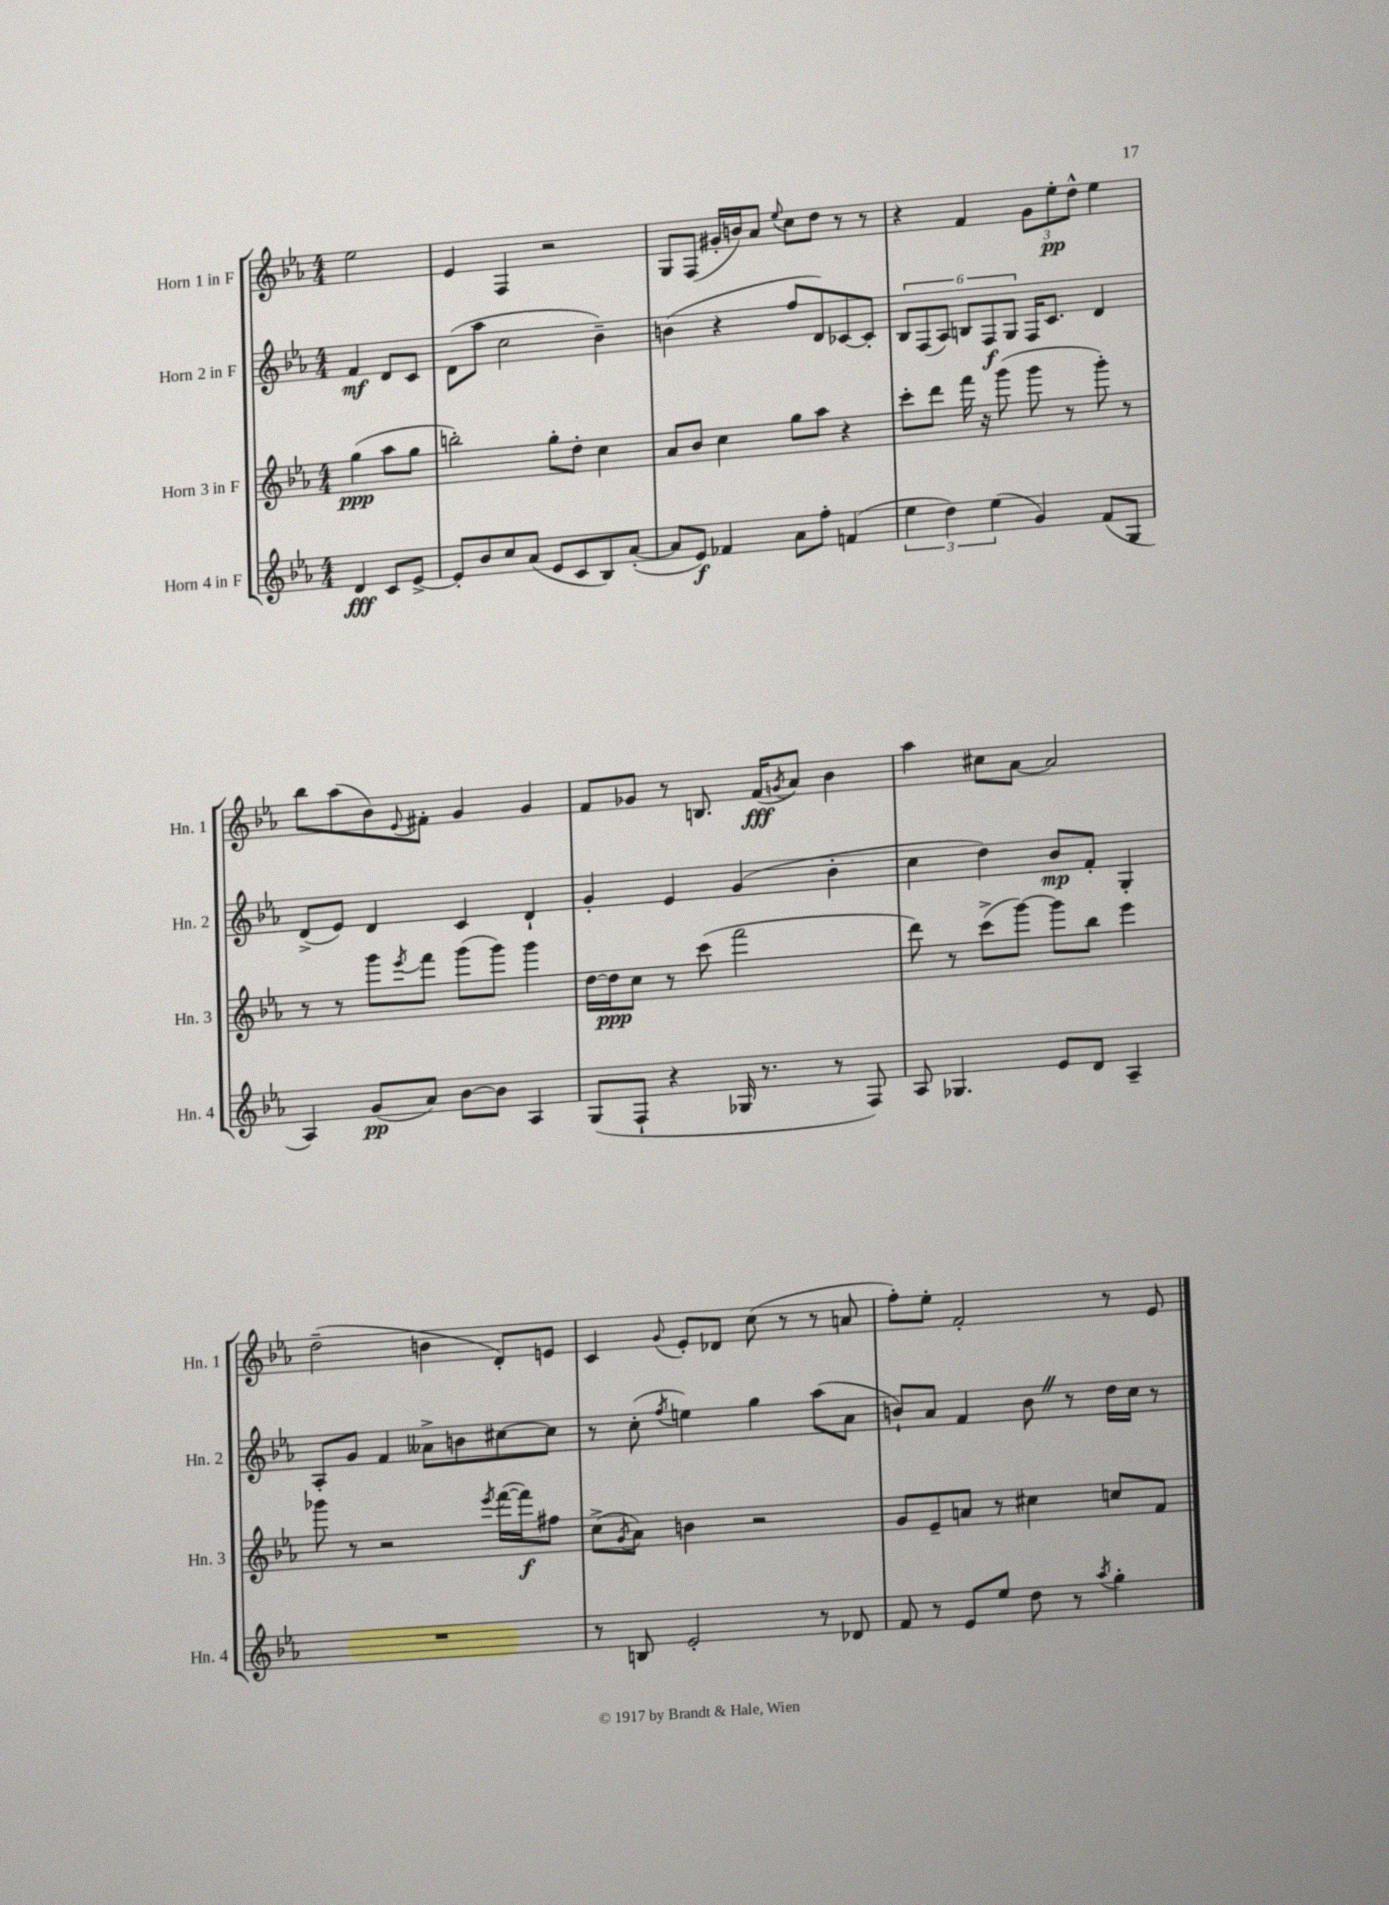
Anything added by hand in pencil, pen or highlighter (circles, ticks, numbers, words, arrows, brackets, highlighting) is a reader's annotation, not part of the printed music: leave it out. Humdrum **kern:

**kern	**kern	**kern	**kern
*staff4	*staff3	*staff2	*staff1
*clefG2	*clefG2	*clefG2	*clefG2
*k[b-e-a-]	*k[b-e-a-]	*k[b-e-a-]	*k[b-e-a-]
*M4/4	*M4/4	*M4/4	*M4/4
4d/	(4gg\	4f/	2ee-\
8c/L	8aa-\L	8d/L	.
[8e-^/J	8gg\J	8c/J	.
=	=	=	=
8e-'/]L	2bb'\)	(8d\L	4e-/
8b-/	.	8aa-\J	.
8cc/	.	2cc\	4F/
(8a-/J	.	.	.
8e-/L	8gg'\L	.	2r
8c/	8dd'\J	.	.
8B-/)	4cc\	4b-~\)	.
([8a-'/J	.	.	.
=	=	=	=
8a-/]L	8a-/L	(4b\	8G/L
8e-/J)	8b-/J	.	(8F/J
4f-/	4cc\	4r	16g#'/LL
.	.	.	16b/J)
.	.	.	8a-/J
.	.	.	8qqee-/
8a-\L	8gg\L	8ff/L	8cc\L
8ff'\J	8aa-\J	8d/)	8dd\J
(4f/	4r	[8c-/	8r
.	.	8c-'/]J	8r
=	=	=	=
6ee-\	8ccc'\L	12B-/L	4r
.	.	(12F/	.
.	8ddd\J	.	.
6dd\)	.	12A-/J)	.
.	16fff\	12B/L	4f/
.	16r	.	.
(6ee-\	.	12F/	.
.	(8ggg\	.	.
.	.	12G/J	.
4g/)	8ggg\	16F/LK	12g\L
.	.	8.c/J	.
.	.	.	12ee-'\
.	8r	.	.
.	.	.	12dd^^\J
(8f/L	8ggg'\)	4d/	4ee-\
8G/J	8r	.	.
=	=	=	=
4A-/)	8r	(8d^/L	8bb-\L
.	8r	8e-/J)	(8aa-\
(8g/L	8ggg\L	4d/	8b-\)
.	8qeee-/	.	8qqe-/
8a-/J)	8fff\J	.	8f#'\J
[8b-\L	(8ggg\L	4c/	4g/
8b-\]J	8ggg\J)	.	.
4A-/	4ggg\	4d`/	4g/
=	=	=	=
(8G/L	[16dd\LL	4g'/	8f/L
.	16dd\]J	.	.
8F`/J	8cc\J	.	8g-/J
4r	8r	4e-/	8r
.	(8ccc\	.	8.B/
16G-/	2fff\	(4g/	.
8.r	.	.	(16f/LK
.	.	.	8qg/
.	.	.	8a-/J)
8r	.	4b-'\	4b-\
8F/)	.	.	.
=	=	=	=
8A-/	8ddd\)	4cc\	4aa-\
4.G-/	8r	.	.
.	(8ccc^\L	4dd\)	8cc#\L
.	[8ggg\J)	.	[8a-\J
8e-/L	8ggg\]L	8b-/L	2a-/]
8d/J	8bb-\J	8f'/J	.
4A-~/	4eee-\	4G'/	.
=	=	=	=
1r	8ggg-\	8A-'/L	(2dd~\
.	8r	8g/J	.
.	2r	4f/	.
.	.	8a--^\L	4b\
.	.	8b\	.
.	8qeee-/	.	.
.	([16fff\LL	[8cc#\	8d'/L)
.	16fff\]J)	.	.
.	8ff#\J	8cc#\]J	8e/J
=	=	=	=
8r	(8cc^\L	8r	4c/
.	8qg/	.	.
8B/	8a-\J)	(8cc'\	.
.	.	8qff/	8qqg/
2e-'/	4b\	4ee\)	8e-'/L
.	.	.	8d-/J
.	2r	4gg\	(8cc\
.	.	.	8r
8r	.	(8aa-\L	8r
8d-/	.	8a-\J	8a/
=	=	=	=
8f/	8g/L	8b`/L)	8ff'\L)
8r	8e-~/	8a-/J	8ee-'\J
8e-/L	8a/J	4f/	2f'/
8ee-/J	8r	.	.
8dd\	4cc#\	8b\	.
8r	.	8r	.
8qaa-/	.	.	.
4gg'\	8cc/L	16dd\LL	8r
.	.	16cc\JJ	.
.	8f/J	8r	8e-/
==	==	==	==
*-	*-	*-	*-
